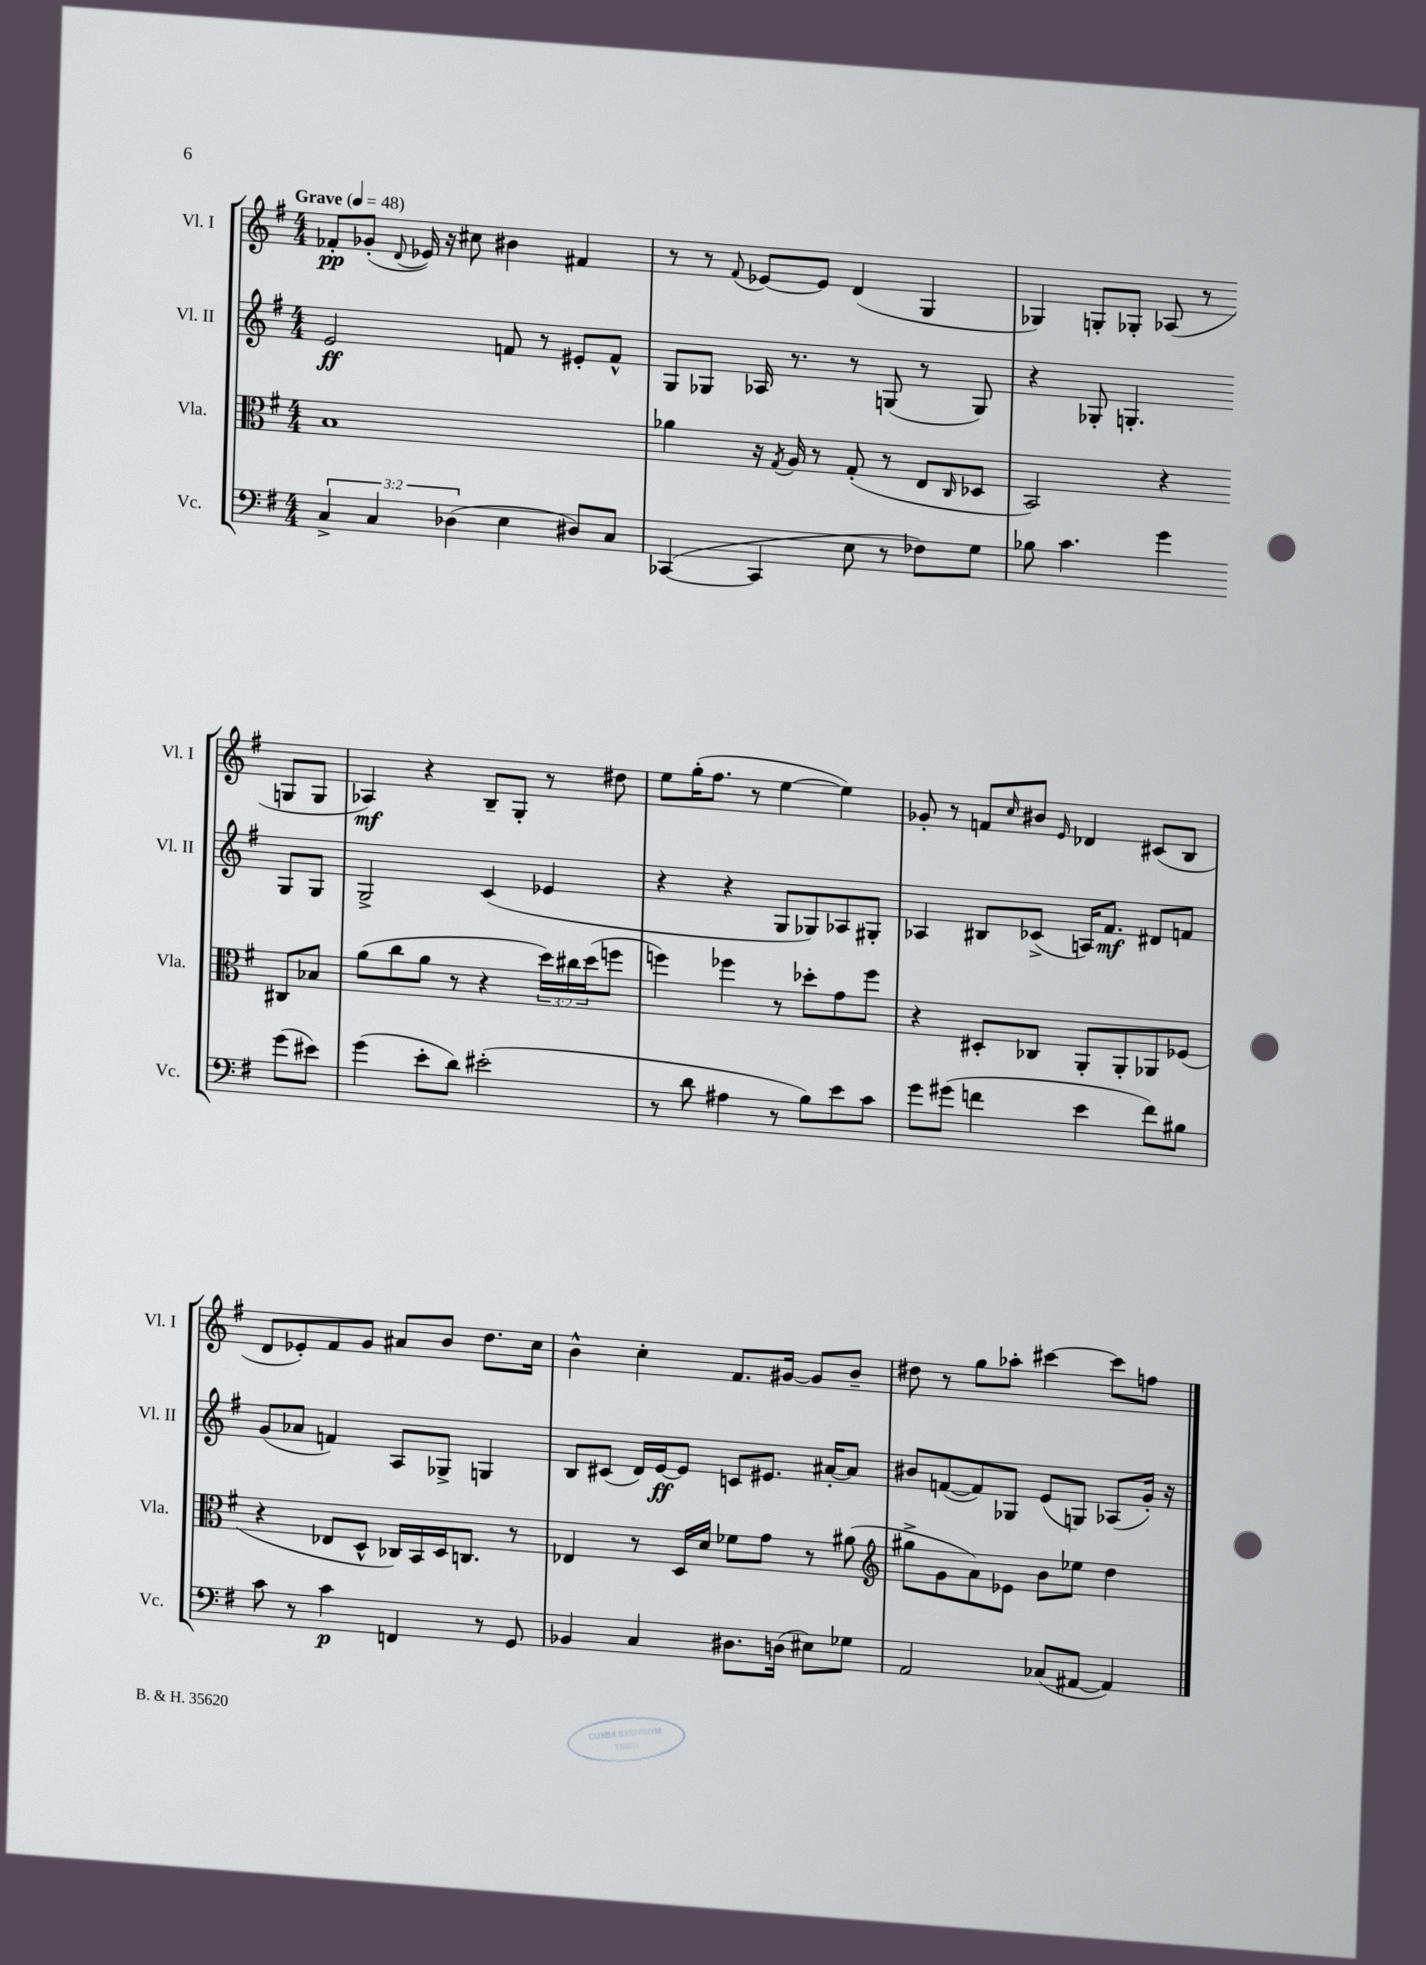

**kern	**kern	**kern	**kern
*staff4	*staff3	*staff2	*staff1
*clefF4	*clefC3	*clefG2	*clefG2
*k[f#]	*k[f#]	*k[f#]	*k[f#]
*M4/4	*M4/4	*M4/4	*M4/4
*MM48	*MM48	*MM48	*MM48
6C^	1B	2e	8f-'
.	.	.	(8g-'
6C	.	.	.
.	.	.	8qqd
.	.	.	16e-)
.	.	.	16r
(6D-	.	.	.
.	.	.	8cc#
4E	.	8f	4b#
.	.	8r	.
8D#)	.	8e#'	4f#
8C	.	8f^^	.
=	=	=	=
([4CC-	4a-	8G	8r
.	.	8G-	8r
.	.	.	8qqf#
4CC-]	16r	16A-	[8e-
.	8qG	.	.
.	16A	8.r	.
.	8r	.	8e-]
8E	(8G'	8r	(4d
8r	8r	(8G	.
8F-)	8E	8r	4G
.	16qqC	.	.
8G	8D-	8G)	.
=	=	=	=
8B-	2BB)	4r	4G-)
4.c	.	.	.
.	.	8G-'	8G'
.	.	4.G'	8G-'
4g	4r	.	(8A-
.	.	.	8r
(8g	8C#	8G	8G
8e#)	8B-	8G	8G
=	=	=	=
(4g	(8a	2G^	4A-)
.	8cc	.	.
8e'	8a	.	4r
8d)	8r	.	.
(2e#'	4r	(4c	8B~
.	.	.	8G'
.	24dd)	4e-	8r
.	24cc#	.	.
.	(24dd	.	.
.	8ff	.	8dd#
=	=	=	=
8r	4ff)	4r	8ee
8d	.	.	(16gg'
.	.	.	8.ff#
4A#	4ff-	4r	.
.	.	.	8r
8r	8r	8G	[4ee
8B)	8dd-'	8G-)	.
8e	8g	8A-	4ee])
8c	8ff-	8G#'	.
=	=	=	=
8g	4r	4A-	8g-'
(8g#	.	.	8r
4f	8D#'	8B#	8f
.	.	.	16qqcc
.	8C-	(8c-^	8b#
.	.	.	16qqe
4e	8AA'	16A)	4d-
.	.	8.f#	.
.	8AA'	.	.
8f)	8AA-	8d#	(8c#
8B#	(8F-	8f	8B
=	=	=	=
8c	4r	(8g	8d
8r	.	8a-	8e-')
4c	8E-	4f)	8f#
.	8D^^	.	8g
4FF	16C-)	8A	8a#
.	16BB	.	.
.	16D	8G-^	8b
.	8.C	.	.
8r	.	4G	8.dd
8GG	8r	.	.
.	.	.	16cc
=	=	=	=
4BB-	4E-	8B	4b^^
.	.	(8c#	.
4C	8r	16d)	4cc'
.	.	[16e	.
.	16D	8e]	.
.	16d	.	.
8.D#	8f-	8c	8.f#
.	8g	8.e#	.
(16D	.	.	[16g#
8E#)	8r	.	8g#]
.	.	[16a#'	.
8G-	(8a#	8a#]	8b~
=	=	=	=
*	*clefG2	*	*
2AA	8gg#^	8b#	8dd#
.	8g	([8f	8r
.	8a)	8f])	8gg
.	8e-	8G-	8aa-'
(8C-	8b	(8e	[4ccc#
[8AA#	8ee-	8G)	.
4AA#])	4dd	(8A-	8ccc#]
.	.	16g')	8ff
.	.	16r	.
==	==	==	==
*-	*-	*-	*-
